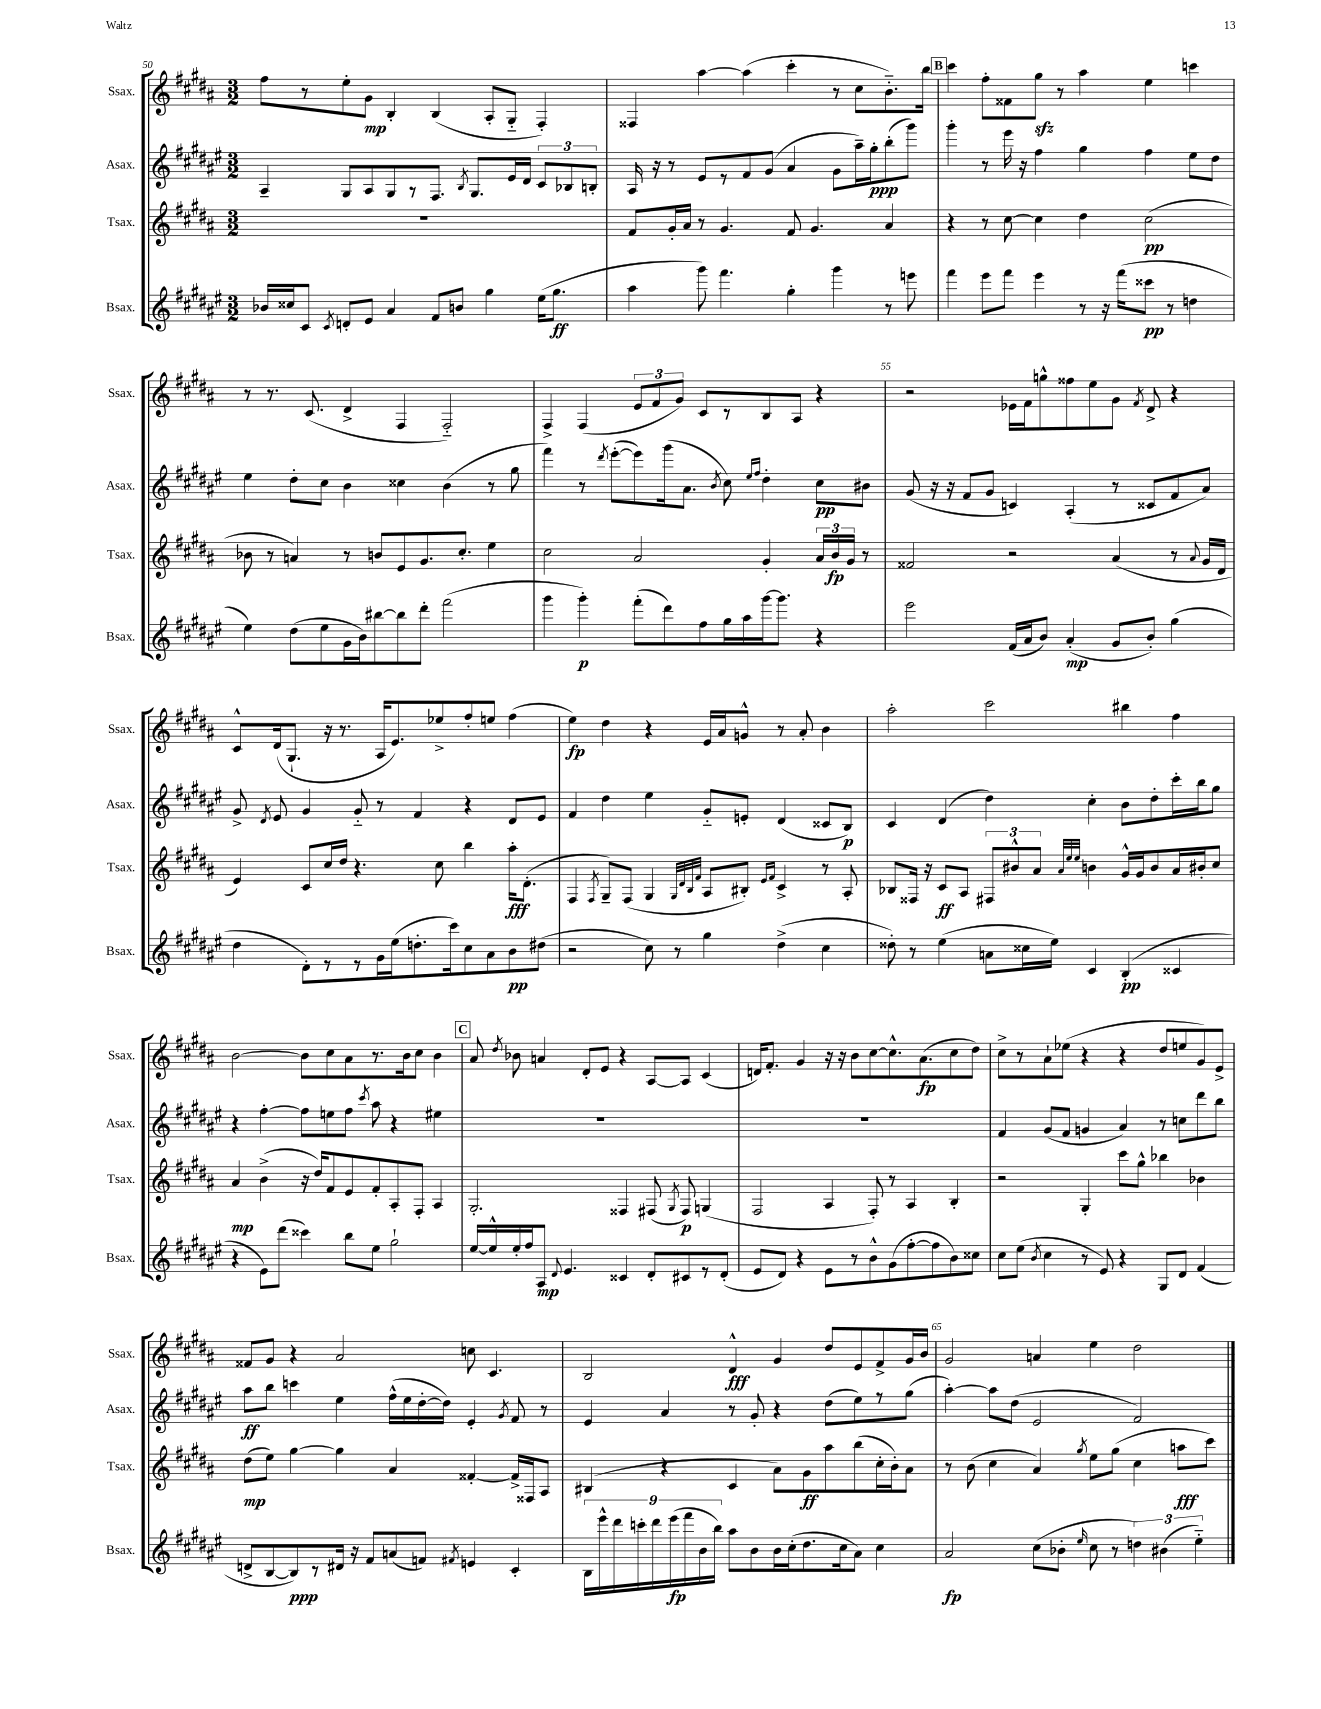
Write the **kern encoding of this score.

**kern	**kern	**kern	**kern
*staff4	*staff3	*staff2	*staff1
*clefG2	*clefG2	*clefG2	*clefG2
*k[f#c#g#d#a#e#]	*k[f#c#g#d#a#]	*k[f#c#g#d#a#e#]	*k[f#c#g#d#a#]
*M3/2	*M3/2	*M3/2	*M3/2
16b-	1.r	4A#~	8ff#
16cc##	.	.	.
8c#	.	.	8r
8qc#	.	.	.
8d'	.	8G#	8ee'
8e#	.	8A#	8g#
4a#	.	8G#	4B'
.	.	8r	.
8f#	.	8.F#	(4B
8b	.	.	.
.	.	8qB	.
.	.	8.G#	.
4gg#	.	.	8A#'
.	.	16e#	8G#'~
.	.	16d#	.
(16ee#	.	12c#	4F#')
8.gg#	.	.	.
.	.	12B-	.
.	.	12B'	.
=	=	=	=
4aa#	8f#	16A#	4F##
.	.	16r	.
.	16g#'	8r	.
.	16a#	.	.
8ggg#)	8r	8e#	[4aa#
4.fff#	4.g#	8r	.
.	.	8f#	(4aa#]
.	.	(8g#	.
4gg#'	8f#	4a#	4ccc#'
.	4.g#	.	.
4ggg#	.	8g#	8r
.	.	16aa#~)	8cc#
.	.	16gg#'	.
8r	4a#	(8bb'	8.b'~)
8eee	.	8ggg#)	.
.	.	.	16bb
=	=	=	=
4fff#	4r	4ggg#'	4ccc#
8eee#	8r	8r	8ff#'
8fff#	[8cc#	16eee#	8f##
.	.	16r	.
4eee#	4cc#]	4ff#	8gg#
.	.	.	8r
8r	4dd#	4gg#	4aa#
16r	.	.	.
(16fff#	.	.	.
8ccc##	(2cc#	4ff#	4ee
8r	.	.	.
4dd	.	8ee#	4ccc
.	.	8dd#	.
=	=	=	=
4ee#)	8b-	4ee#	8r
.	8r	.	8.r
(8dd#	4a)	8dd#'	.
.	.	.	(8.c#
8ee#	.	8cc#	.
16g#	8r	4b	4d#^
16b)	.	.	.
[8bb#	8b	.	.
8bb#]	8e	4cc##	4F#
8ddd#'	8.g#	.	.
(2fff#	.	(4b	2F#'~)
.	8.cc#'	.	.
.	4ee	8r	.
.	.	8gg#	.
=	=	=	=
4ggg#	2cc#	4fff#)	4F#^
4ggg#')	.	8r	(4F#
.	.	8qddd#	.
.	.	([8eee#'	.
(8fff#'	2a#	8eee#])	12e
.	.	.	12f#
8ddd#)	.	(16ggg#	.
.	.	.	12g#)
.	.	8.a#	.
8ff#	.	.	8c#
.	.	8qb	.
16gg#	.	8cc#)	8r
16aa#	.	.	.
.	.	16qqee#	.
.	.	16qqff#	.
[16ggg#	4g#'	4dd#'	8B
8.ggg#]	.	.	.
.	.	.	8A#
4r	24a#	8cc#	4r
.	24b	.	.
.	24g#	.	.
.	8r	8b#	.
=	=	=	=
2eee#	2f##	(8g#	2r
.	.	16r	.
.	.	16r	.
.	.	8f#	.
.	.	8g#	.
(16f#	2r	4c)	16e-
16a#	.	.	16f#
8b)	.	.	8gg^^
(4a#'	.	(4A#'	8ff##
.	.	.	8ee
8g#	(4a#	8r	8g#
.	.	.	8qf#
8b')	.	8c##	8d#^
(4gg#	8r	8f#	4r
.	8qqa#	.	.
.	16g#	8a#)	.
.	16d#	.	.
=	=	=	=
4dd#	4e)	8g#^	8c#^^
.	.	8qd#	.
.	.	8e#	(16d#
.	.	.	8.G#`
8d#')	8c#	4g#	.
8r	16cc#	.	16r
.	16dd#	.	8.r
8r	4.r	8g#'~	.
16g#	.	8r	16A#
(16ee#	.	.	8.e)
8.dd'	.	4f#	.
.	8cc#	.	8ee-^
16ccc#)	.	.	.
8cc#	4bb	4r	8ff#'
8a#	.	.	8ee
8b	16aa#'	8d#	(4ff#
.	(8.d#'	.	.
(8dd#	.	8e#	.
=	=	=	=
2r	4F#	4f#	4ee)
.	8qF#	.	.
.	8G#~)	4dd#	4dd#
.	(8F#	.	.
8cc#)	4G#	4ee#	4r
8r	.	.	.
.	32qqG#	.	.
.	32qqd#	.	.
.	32qqB	.	.
.	32qqf#	.	.
4gg#	8A#	8g#'~	16e
.	.	.	16a#
.	8B#')	8e'	8g^^
.	16qqe	.	.
.	16qqf#	.	.
(4dd#^	4c#^	(4d#	8r
.	.	.	8a#'
4cc#	8r	8c##	4b
.	8A#'	8B)	.
=	=	=	=
8dd##')	8B-	4c#	2aa#'
8r	16F##	.	.
.	16r	.	.
(4ee#	8c#	(4d#	.
.	8A#	.	.
8a	12F#	4dd#)	2ccc#
.	12b#^^	.	.
16cc##	.	.	.
.	12a#	.	.
16ee#)	.	.	.
.	32qqa#	.	.
.	32qqee	.	.
.	32qqee	.	.
4c#	4b	4cc#'	.
(4B'	16g#^^	8b	4bb#
.	16g#	.	.
.	8b	8dd#'	.
4c##	16a#	16ccc#'	4ff#
.	16b#'	16bb	.
.	8cc#	8gg#	.
=	=	=	=
4r	4a#	4r	[2b
8e#)	(4b^	[4ff#'	.
(8ddd#	.	.	.
4ccc##)	16r	8ff#]	8b]
.	16dd#)	.	.
.	8f#	8ee	8cc#
8bb	8e	8ff#	8a#
.	.	8qccc#	.
8ee#	8f#'	8aa#	8.r
2gg#`	8A#'	4r	.
.	.	.	16b
.	8F#'	.	8cc#
.	4A#	4ee#	4b
=	=	=	=
[16ee#	2.G#'	1.r	8a#
16ee#^^]	.	.	.
.	.	.	8qdd#
16ee#'	.	.	8b-
16ff#	.	.	.
8A#	.	.	4a
8qqd#	.	.	.
4.e#	.	.	.
.	.	.	8d#'
.	.	.	8e
4c##	4F##	.	4r
8d#'	(8F#	.	[8A#
.	8qG#	.	.
8c#	8F#)	.	8A#]
8r	(4G	.	(4c#
(8d#'	.	.	.
=	=	=	=
8e#	2F#	1.r	16d)
.	.	.	8.f#'
8d#)	.	.	.
4r	.	.	4g#
8e#	4A#	.	16r
.	.	.	16r
8r	.	.	8b
8b^^	8F#')	.	[8cc#
(8g#	8r	.	8.cc#^^]
[8ff#'	4A#	.	.
.	.	.	(8.a#
8ff#]	.	.	.
8b)	4B'	.	8cc#
8cc##	.	.	8dd#)
=	=	=	=
8cc#	2r	4f#	8cc#^
(8ee#	.	.	8r
8qb	.	.	.
4cc#	.	(8g#	8a#`
.	.	8f#	(8ee-
8r	4G#'	4g	4r
8e#)	.	.	.
4r	8ccc#	4a#)	4r
.	8gg#^^	.	.
8G#	4bb-	8r	8dd#
8d#	.	8cc	8ee
(4f#	4b-	8ddd#	8g#)
.	.	8bb	8e^
=	=	=	=
8d^	(8dd#	8aa#	8f##
[8B	8ee)	8bb	8g#
8B])	[4gg#	4ccc	4r
8r	.	.	.
16d#	4gg#]	4ee#	2a#
16r	.	.	.
8f#	.	.	.
(8a	4a#	(16ff#^^	.
.	.	16ee#	.
8f)	.	[16dd#'	.
.	.	16dd#])	.
8qf#	.	.	.
4e	[4f##'	4e#'	8cc
.	.	.	4.c#
.	.	8qg#	.
4c#'	16f##^]	8f#	.
.	16F##	.	.
.	8A#	8r	.
=	=	=	=
18B	(4B#	4e#	2B
18eee#^^	.	.	.
18ddd#	.	.	.
18ccc'	.	.	.
18ddd#	.	.	.
.	4r	4a#	.
(18eee#	.	.	.
18fff#	.	.	.
18b	.	.	.
18bb)	.	.	.
8aa#	4c#	8r	4d#^^
8b	.	8g#'	.
16b	8a#)	4r	4g#
(16cc#'	.	.	.
8.dd#	8g#	.	.
.	8aa#	(8dd#	8dd#
16cc#	.	.	.
8a#)	(8bb	8ee#)	8e
4cc#	16cc#'	8r	8f#^
.	16b')	.	.
.	8a#	(8gg#	16g#
.	.	.	16b
=	=	=	=
2a#	8r	[4aa#')	2g#
.	(8b	.	.
.	4cc#	8aa#]	.
.	.	(8dd#	.
(8cc#	4a#)	2e#	4a
8b-'	.	.	.
16qqee#	8qgg#	.	.
8cc#	8ee	.	4ee
8r	(8gg#	.	.
6dd)	4cc#	2f#)	2dd#
(6b#	.	.	.
.	8aa	.	.
6ee#'~)	.	.	.
.	8ccc#)	.	.
==	==	==	==
*-	*-	*-	*-
